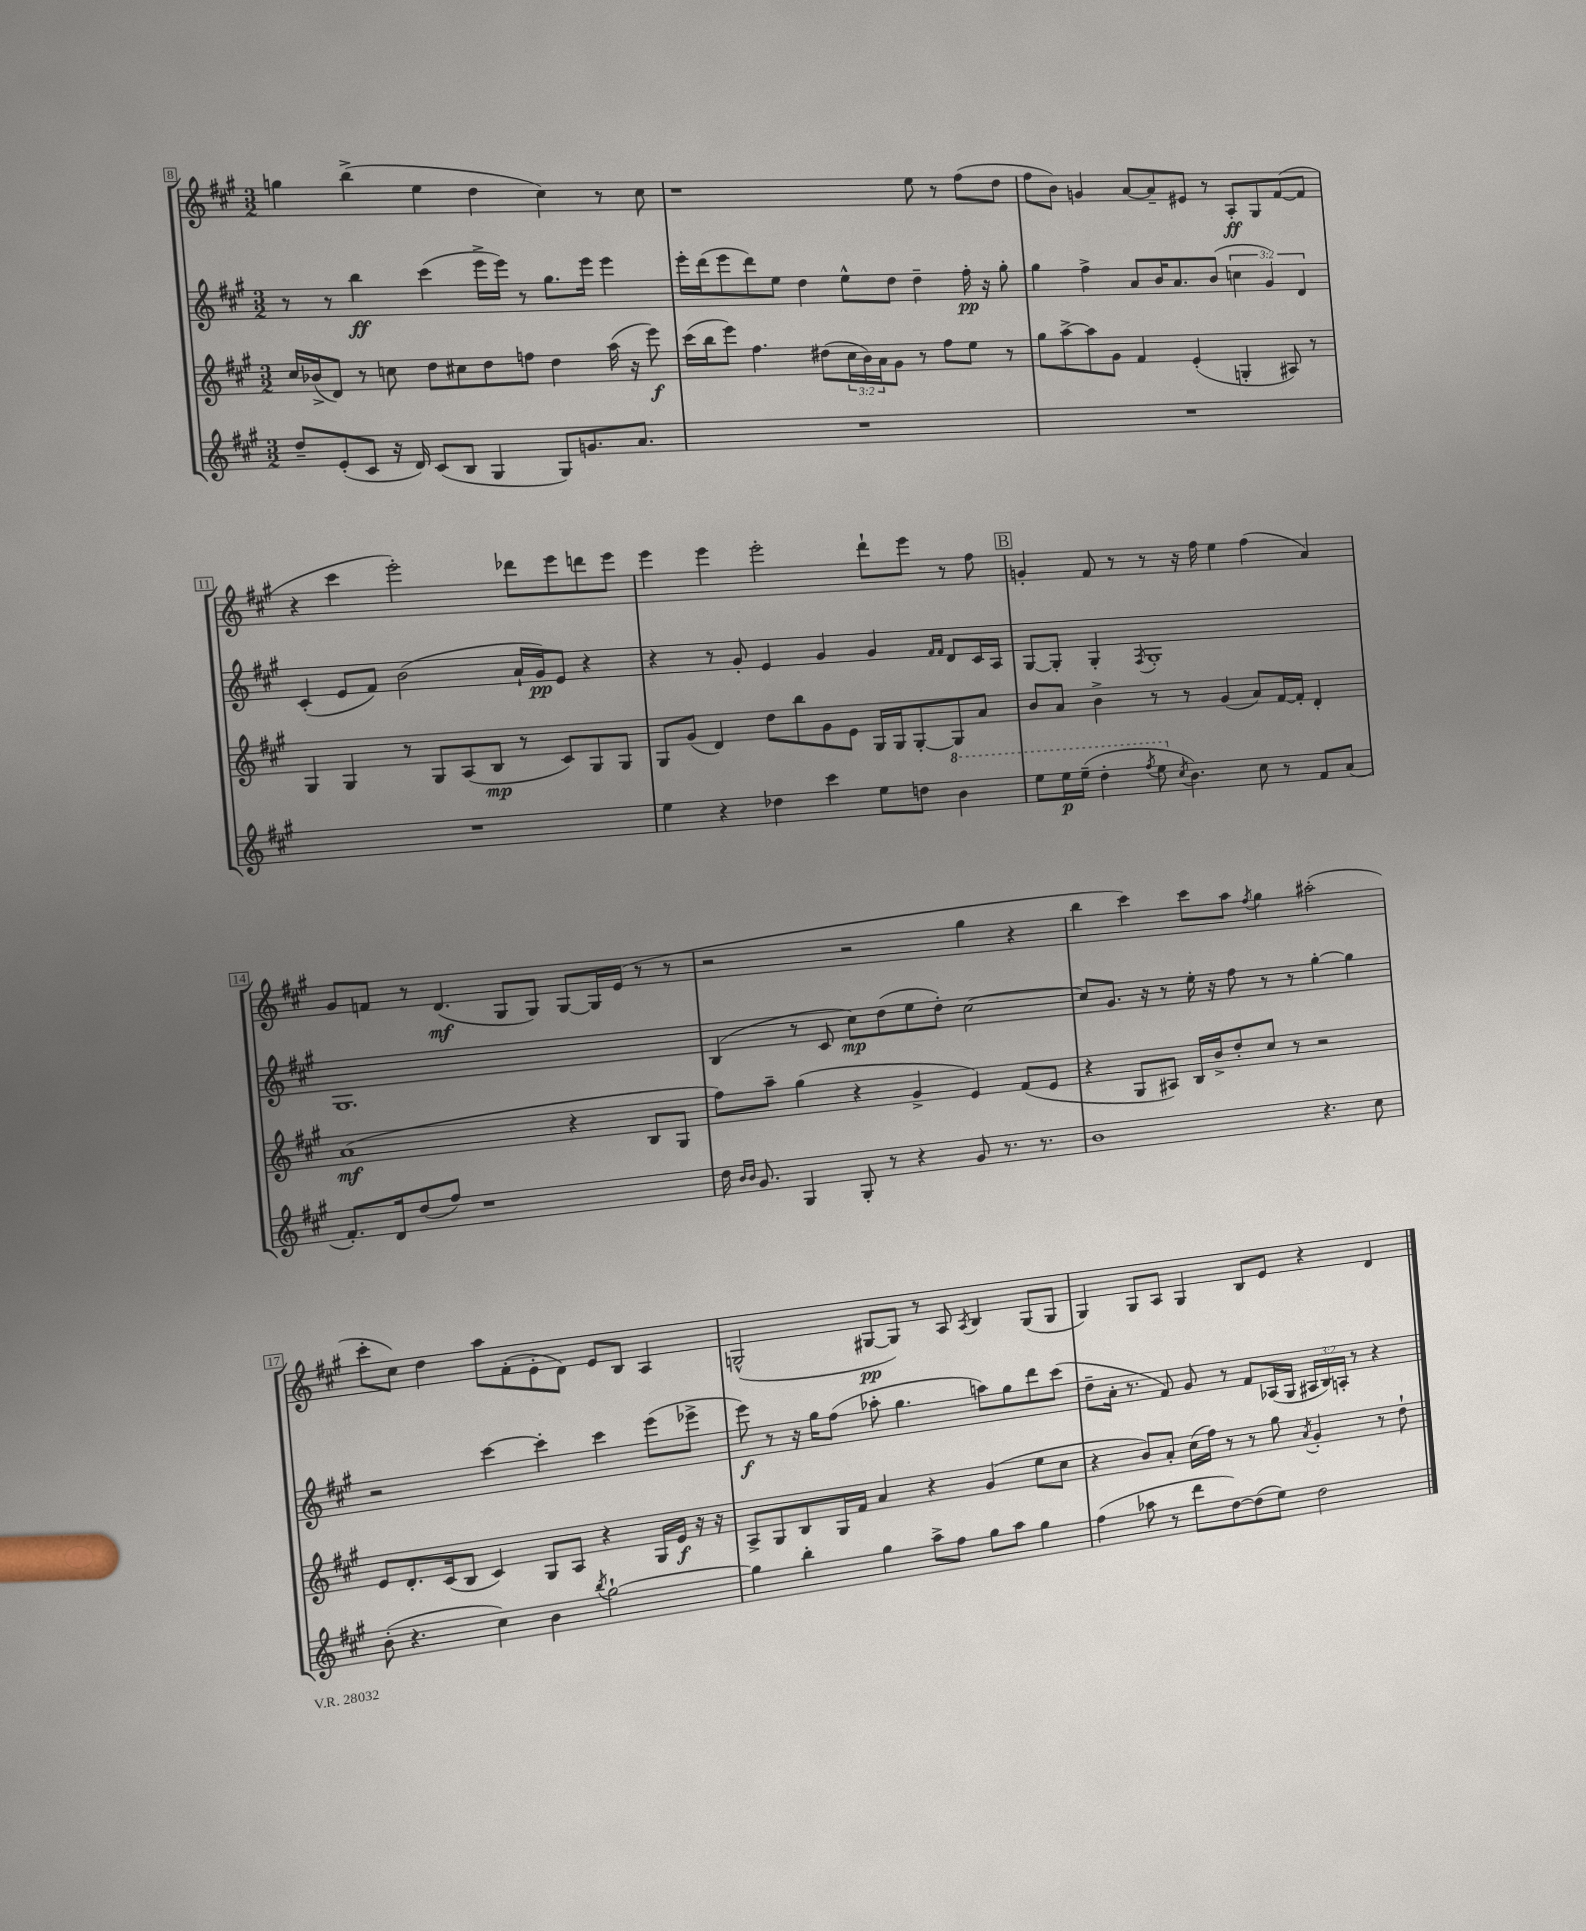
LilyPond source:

<<
\new StaffGroup <<
\new Staff = "s0" {
    \clef treble \key a \major \numericTimeSignature \time 3/2
    g''4 b''4->( e''4 d''4 cis''4) r8 cis''8 |
    r1 e''8 r8 fis''8( d''8 |
    fis''8 b'8) g'4 a'8~ a'8-- eis'8 r8 a8-.\ff gis8 fis'8~( fis'8 |
    r4 cis'''4 e'''2-.) des'''8 e'''8 d'''8 e'''8 |
    e'''4 e'''4 e'''2-. d'''8-! e'''8 r8 fis''8 |
    \mark \markup { \box "B" } g'4-. fis'8 r8 r8 r16 fis''16 e''4 fis''4( a'4) |
    gis'8 f'8 r8 d'4.\mf( gis8 gis8) gis8~ gis16 e'16( r8 r8 |
    r2 r2 gis''4 r4 |
    b''4 cis'''4) cis'''8 a''8 \acciaccatura { fis''8 } gis''4 ais''2-.( |
    cis'''8-. cis''8) d''4 a''8 fis'8-.( e'8-. d'8) e'8 b8 a4 |
    g2-^( gis8~\pp gis8) r8 a8 \acciaccatura { a8 } b4 gis8( gis8 |
    gis4) gis8 a8 gis4 b8 e'8 r4 d'4 \bar "|." |
}
\new Staff = "s1" {
    \clef treble \key a \major \numericTimeSignature \time 3/2 \override Staff.TupletNumber.text = #tuplet-number::calc-fraction-text
    r8 r8 b''4\ff cis'''4( e'''16-> e'''16) r8 gis''8. e'''16 e'''4 |
    e'''16-. d'''16( e'''8 d'''8) e''8 d''4 e''8-^ d''8 d''4-- fis''16-.\pp r16 gis''8-. |
    gis''4 fis''4-> a'8 b'16 a'8. b'8( \tuplet 3/2 { c''4 gis'4) d'4 } |
    cis'4-.( e'8 fis'8) b'2( a'16-! gis'16\pp) e'8 r4 |
    r4 r8 gis'8-. e'4 gis'4 gis'4 \grace { fis'16 fis'16 } d'8 cis'16 a16 |
    \mark \markup { \box "B" } gis8~ gis8-. gis4-. \acciaccatura { fis8 } gis1-. |
    gis1. |
    b4( r8 cis'8 cis''8\mp) d''8( e''8 d''8-.) cis''2~ |
    cis''8 gis'8. r16 r8 e''16-. r16 fis''8 r8 r8 gis''4~-. gis''4 |
    r2 cis'''4~ cis'''4-. cis'''4 e'''8( ees'''8-> |
    e'''8\f) r8 r16 gis''16 fis''8( aes''8-. gis''4. a''8) gis''8 d'''8 cis'''8( |
    d''8-- a'16-. r8. fis'8) gis'8 r8 fis'8 aes16( gis16 \tuplet 3/2 { ais16 b16) a16-. } r8 r4 \bar "|." |
}
\new Staff = "s2" {
    \clef treble \key a \major \numericTimeSignature \time 3/2 \override Staff.TupletNumber.text = #tuplet-number::calc-fraction-text
    cis''16 bes'16->( d'8) r8 c''8 d''8 cis''8 d''8 f''8 d''4 a''16( r16 e'''8\f) |
    cis'''16( b''16 e'''8) fis''4. dis''8( \tuplet 3/2 { cis''16 b'16) a'16 } gis'8 r8 fis''8 e''8 r8 |
    gis''8 a''8~-> a''8 gis'8 fis'4 e'4-.( g4-. ais8) r8 |
    gis4 gis4 r8 gis8 a8( b8\mp r8 cis'8) gis8 gis8 |
    gis8 gis'8( d'4) d''8 b''8 gis'8 e'8 gis16 gis16 gis8~-. gis8 a'8 |
    \mark \markup { \box "B" } b'8 a'8 b'4-> r8 r8 gis'4( a'8) fis'16~ fis'16-. d'4-. |
    a'1\mf( r4 b8 gis8 |
    fis''8) a''8-- gis''4( r4 gis'4-> e'4) fis'8( e'8 |
    r4 gis8 ais8) b16 b'16-> d''8-. cis''8 r8 r2 |
    e'8 d'8.-. cis'16( b8 cis'4) gis8 a8 r4 gis16 e'16\f r16 r16 |
    a8-> gis8 b8 gis16 fis'16 a'4 r4 gis'4( e''8 cis''8 |
    r4 b'8) a'8-. cis''16( fis''16) r8 r8 gis''8 \acciaccatura { a'8 } gis'4-. r8 d''8-! \bar "|." |
}
\new Staff = "s3" {
    \clef treble \key a \major \numericTimeSignature \time 3/2
    d''8-- e'8-.( cis'8 r16 d'16) cis'8( b8 gis4 gis8) g'8. a'8. |
    R1. |
    R1. |
    R1. |
    e''4 r4 des''4 cis'''4 e''8 d''8 \ottava #1 b''4 |
    \mark \markup { \box "B" } e'''8 e'''16\p e'''16--( d'''4-. \acciaccatura { fis'''8 } e'''8 \ottava #0 \acciaccatura { cis''8 } b'4.) cis''8 r8 fis'8 a'8( |
    fis'8.-.) d'16 d''8( fis''8) r1 |
    d''16 \grace { b'16 b'16 } gis'8. gis4 gis8-. r8 r4 gis'8 r8. r8. |
    b'1 r4. cis''8 |
    b'8-.( r4. cis''4) b'4 \acciaccatura { b''8 } gis''2~-! |
    gis''4 b''4-. gis''4 a''8-> fis''8 gis''8 a''8 gis''4 |
    fis''4( aes''8 r8 d'''8 d''8~) d''8( e''8) d''2 \bar "|." |
}
>>
>>
\layout { \context { \Score currentBarNumber = #8 \override BarNumber.stencil = #(make-stencil-boxer 0.1 0.3 ly:text-interface::print) } }
